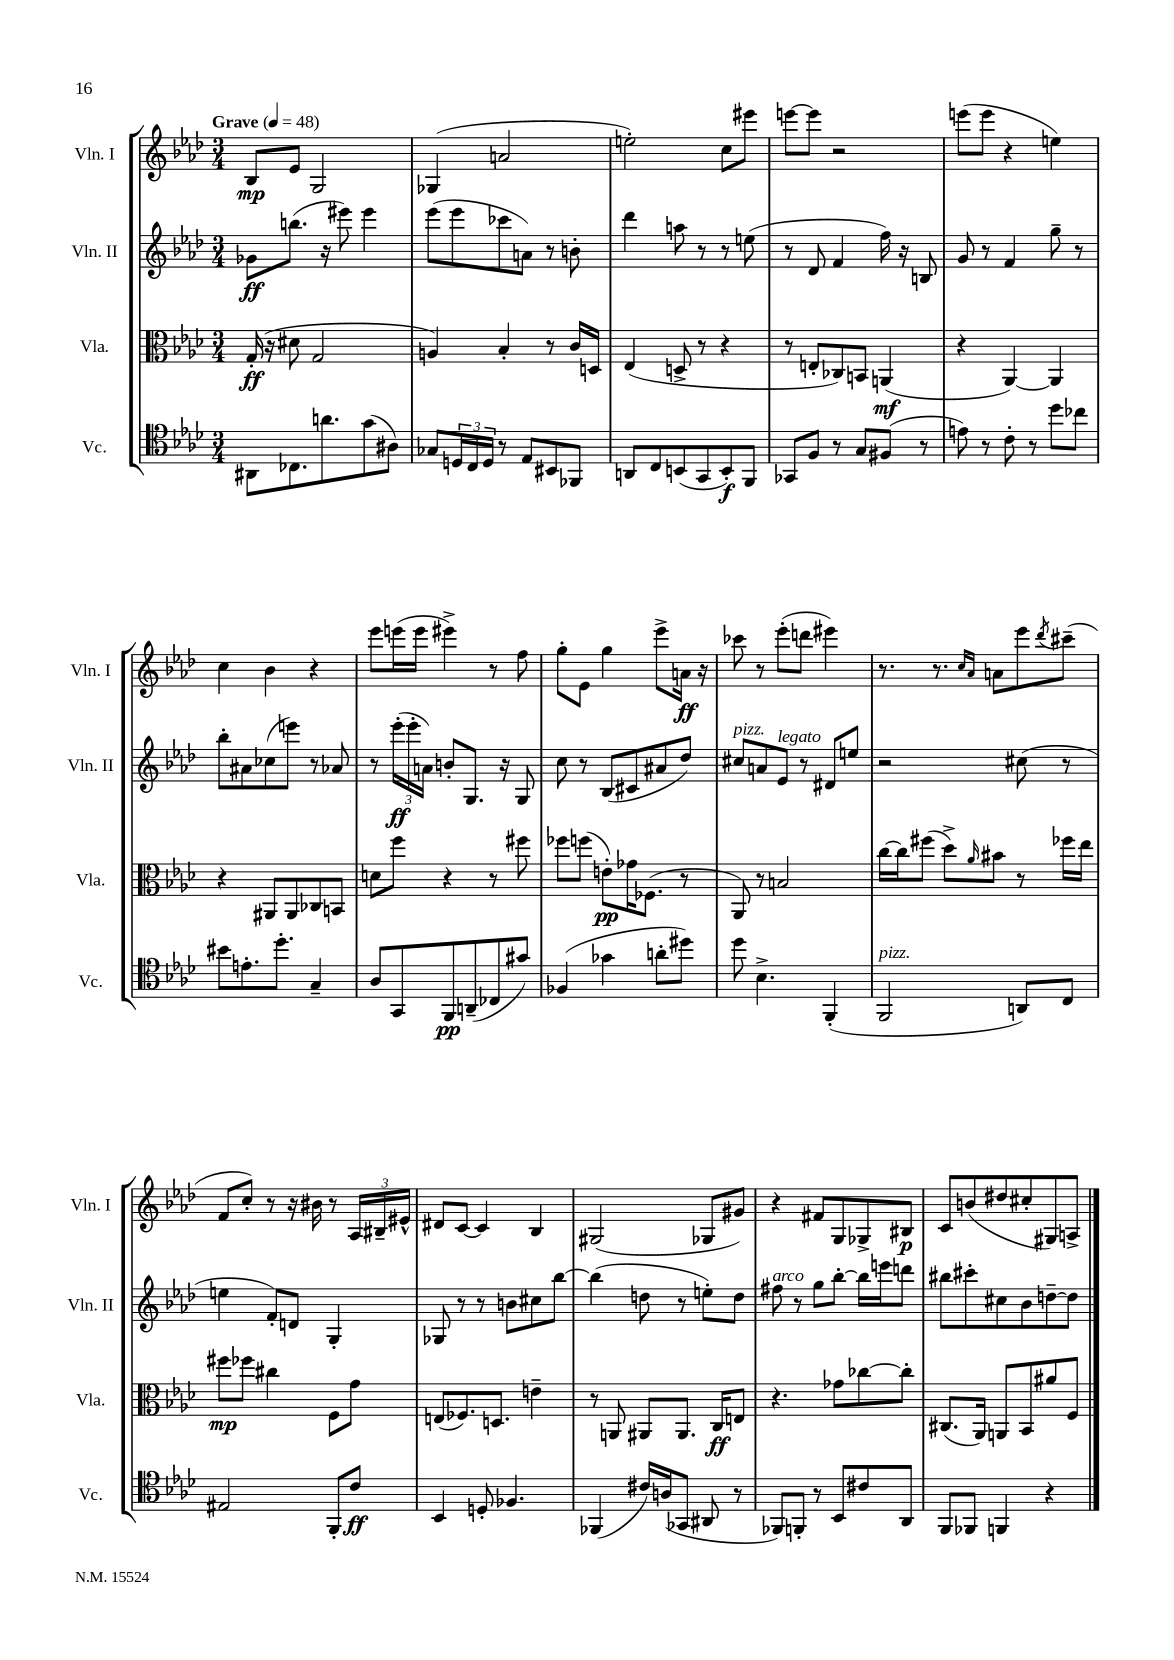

**kern	**kern	**kern	**kern
*staff4	*staff3	*staff2	*staff1
*clefC4	*clefC3	*clefG2	*clefG2
*k[b-e-a-d-]	*k[b-e-a-d-]	*k[b-e-a-d-]	*k[b-e-a-d-]
*M3/4	*M3/4	*M3/4	*M3/4
*MM48	*MM48	*MM48	*MM48
8AA#\L	(16G'/	8g-\L	8B-/L
.	16r	.	.
8.C-\	8d#\	(8.bb\J	8e-/J
.	2G/	.	2G/
8.a\	.	16r	.
.	.	8eee#\)	.
(8g\	.	4eee#\	.
8A#\J)	.	.	.
=	=	=	=
8G-/L	4A/)	(8eee-\L	(4G-/
24D/L	.	8eee-\	.
24C/	.	.	.
24D/JJ	.	.	.
8r	4B-'/	8ccc-\	2a/
8E-/L	.	8a\J)	.
8BB#/	8r	8r	.
8FF-/J	16c/LL	8b'\	.
.	16D/JJ	.	.
=	=	=	=
8AA/L	(4E-/	4ddd-\	2ee'\)
8C/	.	.	.
(8BB/	8D^/	8aa\	.
8GG/	8r	8r	.
8BB'/)	4r	8r	8cc\L
8FF/J	.	(8ee\	8eee#\J
=	=	=	=
8GG-/L	8r	8r	[8eee\L
8F/J	8E'/L	8d-/	8eee\]J
8r	8C-/)	4f/	2r
8G/L	8BB/J	.	.
(8F#/J	(4AA/	16ff\)	.
.	.	16r	.
8r	.	8B/	.
=	=	=	=
8e\)	4r	8g/	(8eee\L
8r	.	8r	8eee\J
8c'\	[4AA-/)	4f/	4r
8r	.	.	.
8dd-\L	4AA-/]	8gg~\	4ee\)
8cc-\J	.	8r	.
=	=	=	=
8b#\L	4r	8bb-'\L	4cc\
8.e'\	.	8a#\	.
.	8AA#/L	(8cc-\	4b-\
8.dd-'\J	.	.	.
.	8AA#/	8eee\J)	.
4G~/	8C-/	8r	4r
.	8BB/J	8a-/	.
=	=	=	=
8A-/L	8d\L	8r	8eee-\L
8GG/	8ff\J	(24eee-'\LL	(16eee\L
.	.	24eee-'\	.
.	.	.	16eee\JJ
.	.	24a\JJ)	.
8FF/	4r	8b'/L	4eee#^\)
(8AA~/	.	8.G/J	.
8C-/	8r	.	8r
.	.	16r	.
8g#/J)	8ff#\	8G/	8ff\
=	=	=	=
(4F-/	8ff-\L	8cc\	8gg'\L
.	(8ff\J	8r	8e-\J
4g-\	8e'\L)	(8B-/L	4gg\
.	16g-\K	8c#/	.
.	(8.F-\J	.	.
8a'\L	.	8a#/	8eee-^\L
8dd#\J)	8r	8dd-/J)	16a\Jk
.	.	.	16r
=	=	=	=
8dd-\	8AA-/)	8cc#/L	8ccc-\
4.B-^\	8r	8a/	8r
.	2B/	8e-/J	(8eee-'\L
.	.	8r	8ddd\J
(4FF'/	.	8d#/L	4eee#\)
.	.	8ee/J	.
=	=	=	=
2FF/	[16cc\LL	2r	8.r
.	16cc\]J	.	.
.	(8ff#\J	.	.
.	.	.	8.r
.	8dd-^\L)	.	.
.	.	.	16qqcc/LL
.	16qqa-/	.	16qqa-/JJ
.	8b#\J	.	8a\L
8AA/L)	8r	(8cc#\	8eee-\
.	.	.	8qddd-/
8C/J	16ff-\LL	8r	(8ccc#~\J
.	16ee-\JJ	.	.
=	=	=	=
2E#/	8ff#\L	4ee\	8f/L
.	8ff-\J	.	8cc'/J)
.	4cc#\	8f'/L)	8r
.	.	8d/J	16r
.	.	.	16b#\
8FF'/L	8F\L	4G'/	8r
8c/J	8g\J	.	24A-/LL
.	.	.	24B#~/
.	.	.	24e#^^/JJ
=	=	=	=
4BB-/	(8E/L	8G-/	8d#/L
.	8.F-/)	8r	[8c/J
8D'/	.	8r	4c/]
.	8.D/J	.	.
4.F-/	.	8b\L	.
.	4e~\	8cc#\	4B-/
.	.	[8bb-\J	.
=	=	=	=
(4FF-/	8r	(4bb-\]	(2G#/
.	8AA/	.	.
16c#/LL)	8AA#/L	8dd\	.
(16A/J	.	.	.
8GG-/J	8.AA#/J	8r	.
8AA#/	.	8ee'\L)	8G-/L
.	16C/LK	.	.
8r	8E/J	8dd\J	8g#/J)
=	=	=	=
8FF-/L)	4.r	8ff#\	4r
8FF'/J	.	8r	.
8r	.	8gg\L	8f#/L
8BB-/L	8g-\L	[8bb-'\J	8G/
8c#/	[8cc-\	16bb-\]LL	8G-^/
.	.	16eee\J	.
8AA-/J	8cc-'\]J	8ddd\J	8B#/J
=	=	=	=
8FF/L	(8.C#/L	8bb#\L	8c/L
8FF-/J	.	8ccc#'\	(8b/
.	16AA-/Jk)	.	.
4FF/	8AA/L	8cc#\	8dd#/
.	8BB-/	8b-\	8cc#'/
4r	8a#/	[8dd~\	8G#/)
.	8F/J	8dd\]J	8A^/J
==	==	==	==
*-	*-	*-	*-
